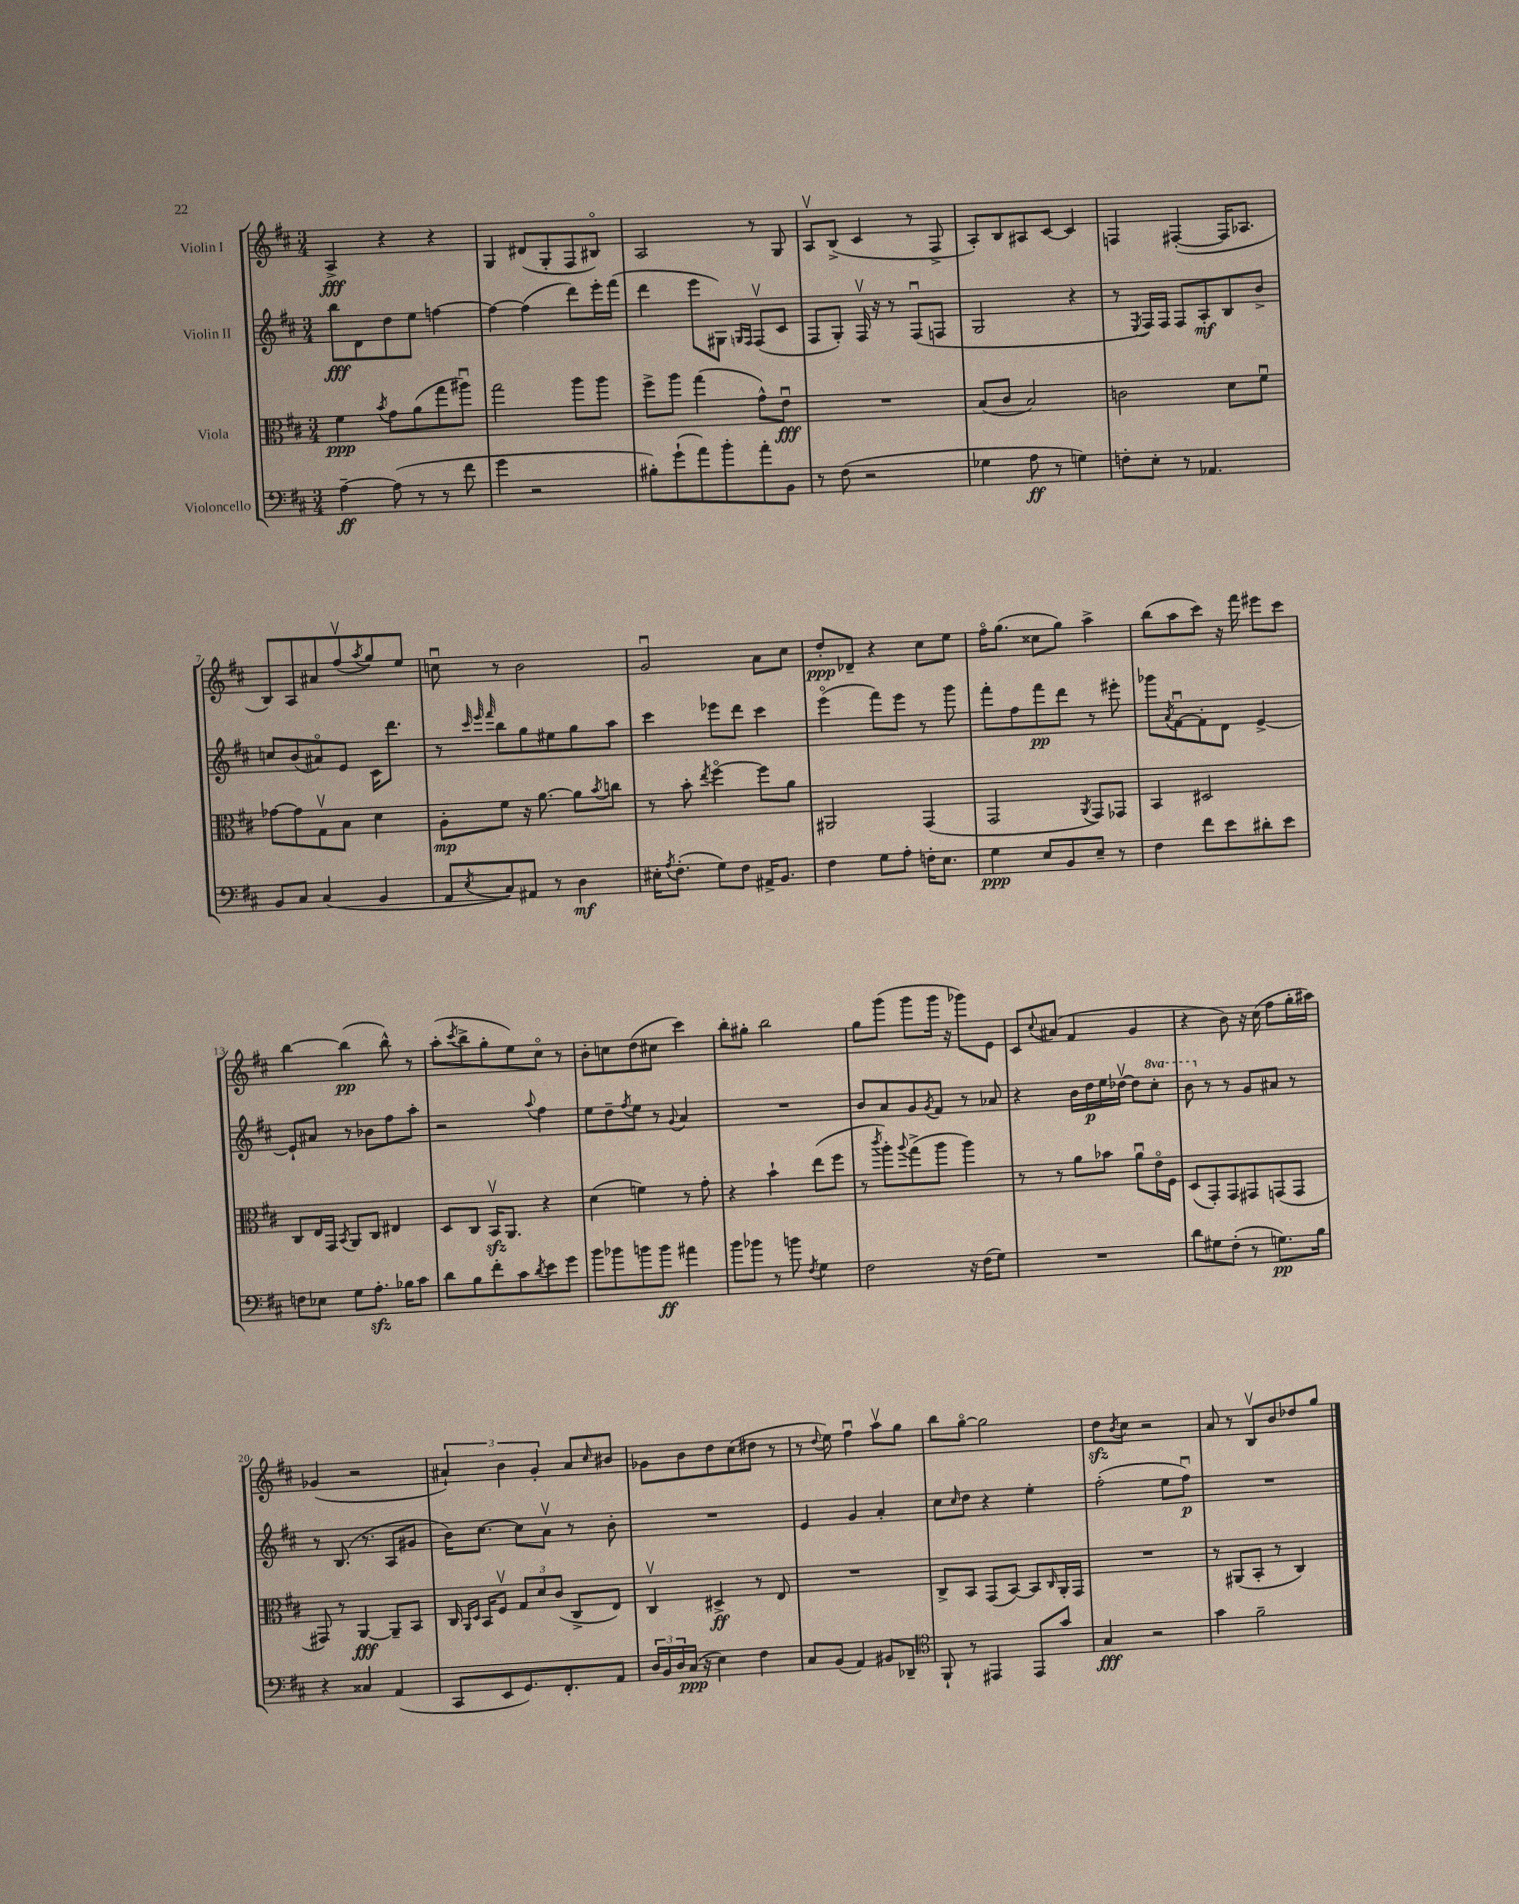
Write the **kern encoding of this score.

**kern	**kern	**kern	**kern
*staff4	*staff3	*staff2	*staff1
*clefF4	*clefC3	*clefG2	*clefG2
*k[f#c#]	*k[f#c#]	*k[f#c#]	*k[f#c#]
*M3/4	*M3/4	*M3/4	*M3/4
[4A~	4f#	8bb	4A^
.	.	8d	.
.	8qb	.	.
(8A]	8g	8dd	4r
8r	(8a	8ee	.
8r	8gg	[4ff	4r
8f#	8aa#u)	.	.
=	=	=	=
4g	2gg	4ff_	4G
2r	.	(4ff]	(8d#
.	.	.	8G'
.	8aa	8ddd)	8F#
.	8aa	16eee'	8B#o)
.	.	(16fff#	.
=	=	=	=
8B#')	8ff#^	4ddd	2A
(8g`	8aa	.	.
8a)	(4gg	8eee	.
8b'	.	8G#)	.
.	.	16qqG	.
.	.	16qqF#	.
8a'	8g^^)	(8F#v	8r
8BB	8eu	8c#	8G
=	=	=	=
8r	2.r	8F#	8Av
(8F#	.	8G')	(8B^
2r	.	16F#v	4c#
.	.	16r	.
.	.	8r	.
.	.	(8F#u	8r
.	.	8F	8F#^
=	=	=	=
4G-	(8B	2G	8A')
.	8c#	.	8B
8A	2B)	.	8A#
8r	.	.	[8c#
4G)	.	4r	4c#]
=	=	=	=
8F'	2c	8r	4F
.	.	8qE	.
8E'	.	16F#)	.
.	.	16F#	.
8r	.	8F#	([4F#'
4.AA-	.	8A'	.
.	8d	8B	16F#]
.	.	.	8.A-
.	8f#u	8b^	.
=	=	=	=
8BB	[8g-	8cc	8B)
8C#	8g-]	(8b	8A
(4C#	8Gv	8a#o)	8a#
.	8B	8e	(8ff#v
.	.	.	8qaa
4BB	4d	16c#	8gg)
.	.	8.ddd	.
.	.	.	8ee
=	=	=	=
8AA	8A'	8r	8ccu
.	.	32qqccc#	.
.	.	32qqeee	.
8qE	.	32qqfff#	.
8C#)	8f#	8bb	8r
8AA#	16r	8gg	2b
.	[8.a	.	.
8r	.	8ee#	.
4D	8a]	8gg	.
.	8qb	.	.
.	8cc	8aa	.
=	=	=	=
16E#'	8r	4ccc#	2gu
8qA	.	.	.
(8.F#'	.	.	.
.	8b'	.	.
.	8qee	.	.
8G)	[4ff#o	8eee-	.
8F#	.	8ddd	.
16AA#^	8ff#]	4ccc#	8a
8.BB	.	.	.
.	8a	.	8cc#
=	=	=	=
4F#	2AA#	(4eeeo	8dd'
.	.	.	8d-~
8G	.	8fff#)	4r
8A'	.	8eee	.
16F'	(4GG	8r	8cc#
8.E	.	.	.
.	.	8ggg	8ee
=	=	=	=
4G	2GG	8fff#'	16ff#o
.	.	.	(8.gg
.	.	8ff#	.
8E	.	8fff#	8cc##
8BB	.	8ddd	8gg)
.	8qAA	.	.
8E~	8GG)	8r	4aa^
8r	8GG-	8eee#'	.
=	=	=	=
4F#	4BB	8ggg-	(8bb
.	.	8qa	.
.	.	[8f#u	8aa
8f#	2D#	8f#']	8ccc#)
8e	.	8d	16r
.	.	.	16fff#
8d#'	.	[4e^	8eee#
8e	.	.	8ccc#
=	=	=	=
8F	8C#	8e`]	[4bb
8E-	16E	8a#	.
.	16GG	.	.
.	8qBB	.	.
8G	8AA	8r	(4bb]
8.A'	8C#	8b-	.
.	4E#	8ff#	8bb^^)
16B-	.	.	.
8c#	.	8aa'	8r
=	=	=	=
8d	8D	2r	(8aa'
.	.	.	8qccc#
8B	8C#	.	8bb^
8f#'	16BBv	.	8gg'
.	8.AA	.	.
8c#	.	.	8ee)
8qd	.	8qqaa	.
8e	4r	4ff#	8cc#o
8g	.	.	8r
=	=	=	=
8b	(4d	8ee	8b'
8b-	.	8dd~	8cc
.	.	8qff#	.
8b	4f)	8ee	(8dd
8b	.	8r	8cc#
.	.	8qqg	.
4a#	8r	4a	4ccc#)
.	8g'	.	.
=	=	=	=
8b	4r	2.r	8bb'
8b-	.	.	8gg#'
8r	4b`	.	2bb
8b	.	.	.
8qF#	.	.	.
4G	(8ee	.	.
.	8ff#	.	.
=	=	=	=
2F#	8r	8b	8gg
.	8qccc#	.	.
.	8aa')	8a	(8ggg
.	8qqaa	.	.
.	(8gg^	8g	8ggg
.	.	8qg	.
.	8aa	8f#	16ggg
.	.	.	16r
16r	4aa)	8r	8ggg-)
(16F#	.	.	.
8G)	.	8a-	8e
=	=	=	=
2.r	8r	4r	8c#
.	.	.	8qqcc#
.	8r	.	(8a#
.	8a	16b	4f#
.	.	16dd	.
.	8b-	16ee	.
.	.	[16dd-v	.
.	8au	8dd-]	4g
.	16eo	8ccc#'	.
.	16F#	.	.
=	=	=	=
8d	(8D	8bb	4r
8G#	8GG')	8r	.
(8F#'	8GG	8r	8b)
8r	8GG#	8g	16r
.	.	.	(16cc#
8.G)	(8GG	8a#	8ff#
.	8GG	8r	16gg'
16B	.	.	16aa#)
=	=	=	=
4r	8GG#)	8r	(4g-
.	8r	(8.B	.
4C##	[4AA	.	2r
.	.	8.r	.
(4AA	8AA~]	8A	.
.	8BB	8g#	.
=	=	=	=
8CC#	16C#	16b)	6a#`)
.	16qqAA	.	.
.	16qqD	.	.
.	16BB	[8.cc#	.
8EE	8F#v	.	.
.	.	.	6b
8.GG)	12G	8cc#]	.
.	12d	.	6g'
.	.	8av	.
.	(12c#	.	.
8.FF#'	.	.	.
.	8C#^	8r	8a#
.	.	.	16qqcc#
8AA	8E)	8b'	8b#
=	=	=	=
24D	4C#v	2.r	8g-
24BB	.	.	.
24D	.	.	.
(16C#	.	.	8b
16r	.	.	.
4E)	4D#^	.	8dd
.	.	.	(8cc#
4F#	8r	.	8dd#
.	8E	.	8r
=	=	=	=
8C#	2.r	4e	8r
.	.	.	8qqdd
(8BB	.	.	8ee)
4AA)	.	4g	4ff#u
8BB#	.	4a'	8aav
8DD-~	.	.	8gg
=	=	=	=
*clefC4	*	*	*
8FF#`	8C#^	8cc#	8bb
.	.	16qqcc#	.
8r	8BB	8dd	[8ggo
4EE#	(8GG	4r	2gg]
.	[8BB)	.	.
8EE#	8BB]	4ee'	.
.	16qqC#	.	.
8g	16AA'	.	.
.	16GG	.	.
=	=	=	=
4G	2.r	(2ff#'	8dd
.	.	.	8qb
.	.	.	8cc#
2r	.	.	2r
.	.	8ee	.
.	.	8ff#u)	.
=	=	=	=
4g	8r	2.r	8a
.	(8AA#	.	8r
2f#~	8BB'	.	8Bv
.	8r	.	8b
.	4C#)	.	8dd-
.	.	.	8gg
==	==	==	==
*-	*-	*-	*-
